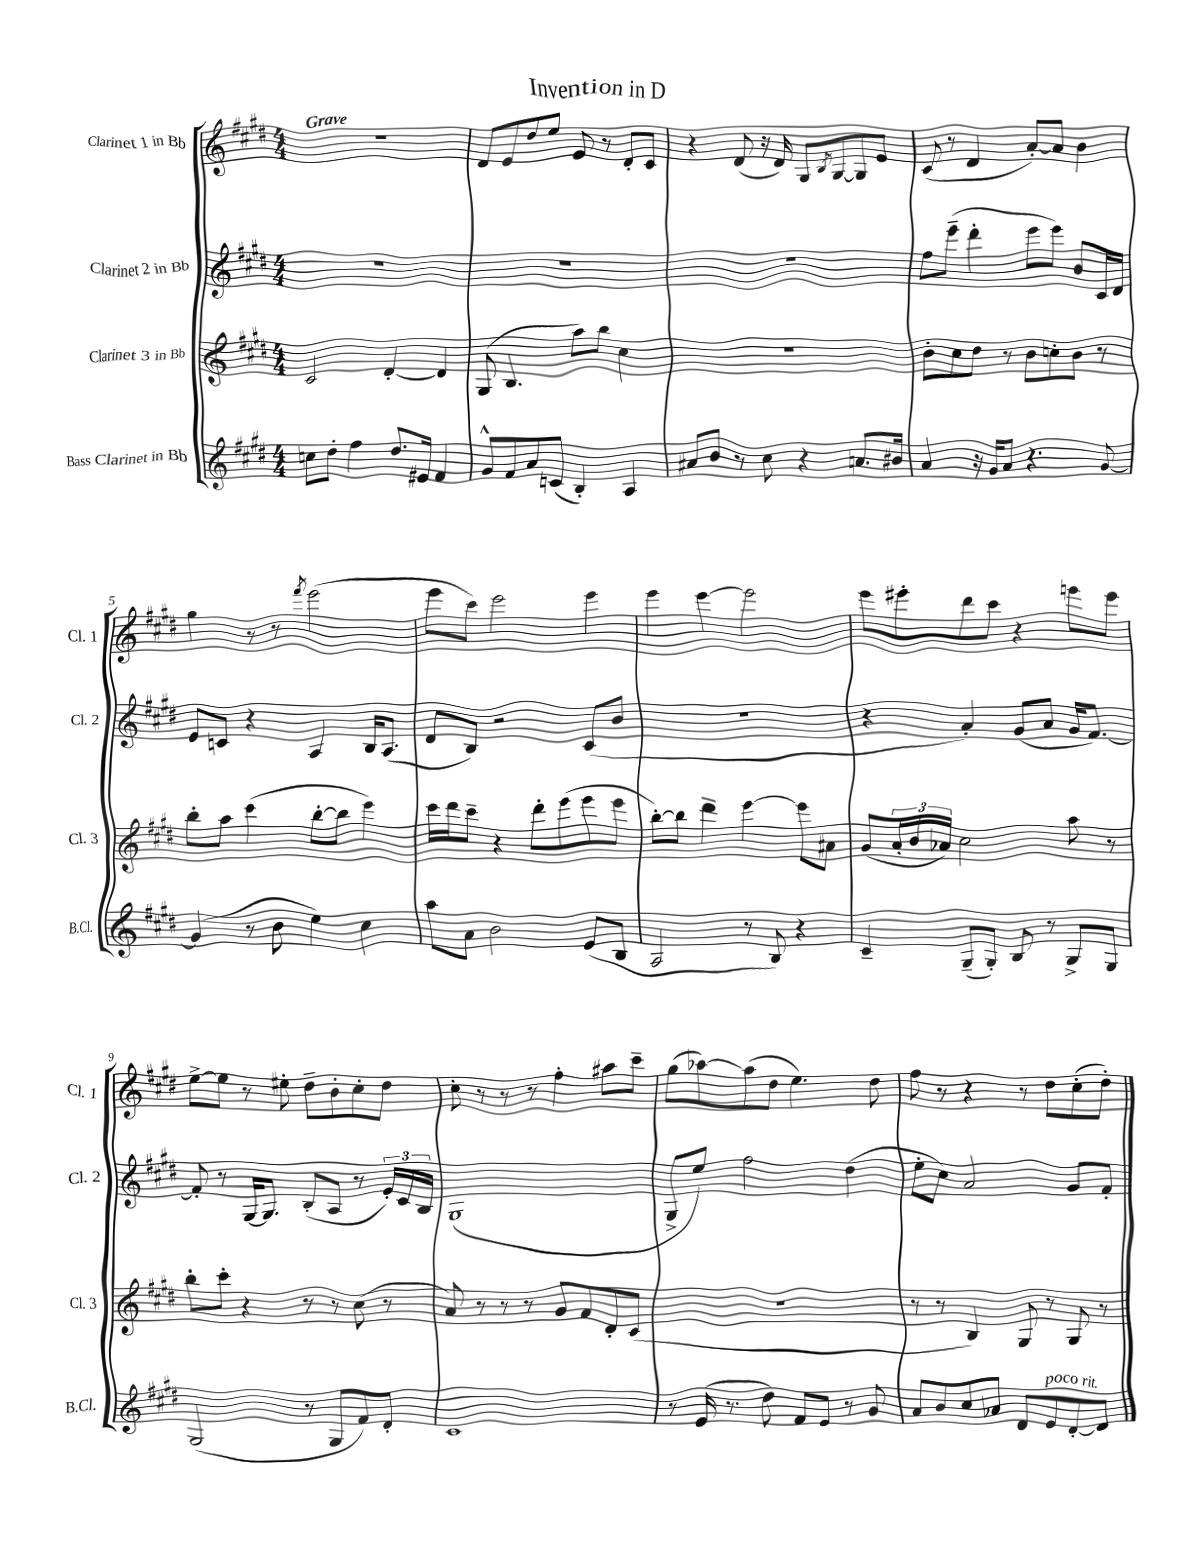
\header { title = "Invention in D" }
<<
\new StaffGroup <<
\new Staff = "s0" \with { instrumentName = "Clarinet 1 in Bb" shortInstrumentName = "Cl. 1" } {
    \clef treble \key e \major \numericTimeSignature \time 4/4 \tempo "Grave"
    r1 |
    dis'8 e'8 dis''8 e''8 e'8 r8 dis'8-. cis'8 |
    r4 dis'8( r16 dis'16) gis8 \acciaccatura { b8 } gis8~ gis8 e'8 |
    cis'8( r8 dis'4 a'8~-.) a'8 b'4 |
    gis''4 r8 r8 \acciaccatura { fis'''8 } e'''2( |
    e'''8 cis'''8) e'''2 e'''4 |
    e'''4 e'''4~ e'''2 |
    e'''8 eis'''8-. dis'''8 cis'''8 r4 e'''8 e'''8 |
    e''8~-> e''8 r8 eis''8-. dis''8-- b'8-. cis''8-. dis''8 |
    cis''8-. r8 r8 r8 fis''4-. ais''8 cis'''8-- |
    gis''8( aes''8~) aes''8( dis''8 e''4.) dis''8 |
    fis''8 r8 r4 r8 dis''8 cis''8-.( dis''8-.) \bar "|." |
}
\new Staff = "s1" \with { instrumentName = "Clarinet 2 in Bb" shortInstrumentName = "Cl. 2" } {
    \clef treble \key e \major \numericTimeSignature \time 4/4
    R1 |
    R1 |
    R1 |
    fis''8 e'''8--( dis'''4-. e'''8 e'''8) b'8 cis'16 dis'16 |
    e'8 c'8 r4 a4 b16 a8.( |
    dis'8 b8) r2 cis'8( b'8 |
    R1 |
    r4 a'4-.) gis'8( a'8 gis'16 fis'8.~) |
    fis'8-. r8 gis16~ gis8. b8-.( a8 r8 \tuplet 3/2 { e'16-.) cis'16 b16 } |
    gis1( |
    gis8-> e''8) fis''2 dis''4( |
    e''8-. cis''8) a'2 gis'8 fis'8-. \bar "|." |
}
\new Staff = "s2" \with { instrumentName = "Clarinet 3 in Bb" shortInstrumentName = "Cl. 3" } {
    \clef treble \key e \major \numericTimeSignature \time 4/4
    cis'2 dis'4~-. dis'4 |
    gis8( b4. a''8) b''8 cis''4 |
    R1 |
    b'8-. cis''8 dis''8 r8 b'8 c''8-. b'8 r8 |
    b''8-. a''8 cis'''4( b''8~-. b''8 e'''4) |
    cis'''16 dis'''16 cis'''8-- r4 dis'''8-. e'''8( e'''8 e'''8 |
    b''8~-.) b''8 dis'''4-- e'''4~ e'''8 ais'8 |
    gis'8( \tuplet 3/2 { a'16-. b'16 aes'16) } cis''2 a''8 r8 |
    b''8-. cis'''8-. r4 r8 r8 cis''8( r8 |
    a'8) r8 r8 r8 gis'8 fis'8 dis'8-. cis'8( |
    R1 |
    r8 r8 b4) gis8 r8 gis8 r8 \bar "|." |
}
\new Staff = "s3" \with { instrumentName = "Bass Clarinet in Bb" shortInstrumentName = "B.Cl." } {
    \clef treble \key e \major \numericTimeSignature \time 4/4
    c''8 dis''8-. fis''4 dis''8. eis'16 fis'4 |
    gis'8-^ fis'8 a'8 c'8( b4-.) a4 |
    ais'8 b'8 r8 cis''8 r4 a'8. bis'16 |
    a'4 r16 gis'16 a'8 r4. gis'8~ |
    gis'4( r8 b'8 e''4) cis''4 |
    a''8 a'8 b'2 e'8( b8 |
    a2 r8 b8) r4 |
    cis'4-- gis8--( gis8-.) b8 r8 gis8-> gis8 |
    gis2( r8 gis8 fis'8) dis'8-. |
    cis'1 |
    r8 e'16( r8. dis''8) fis'8 e'8 r8 gis'8 |
    a'8 b'8 cis''8 aes'8 dis'8 e'8^\markup { \italic "poco rit." } dis'8~-. dis'8 \bar "|." |
}
>>
>>
